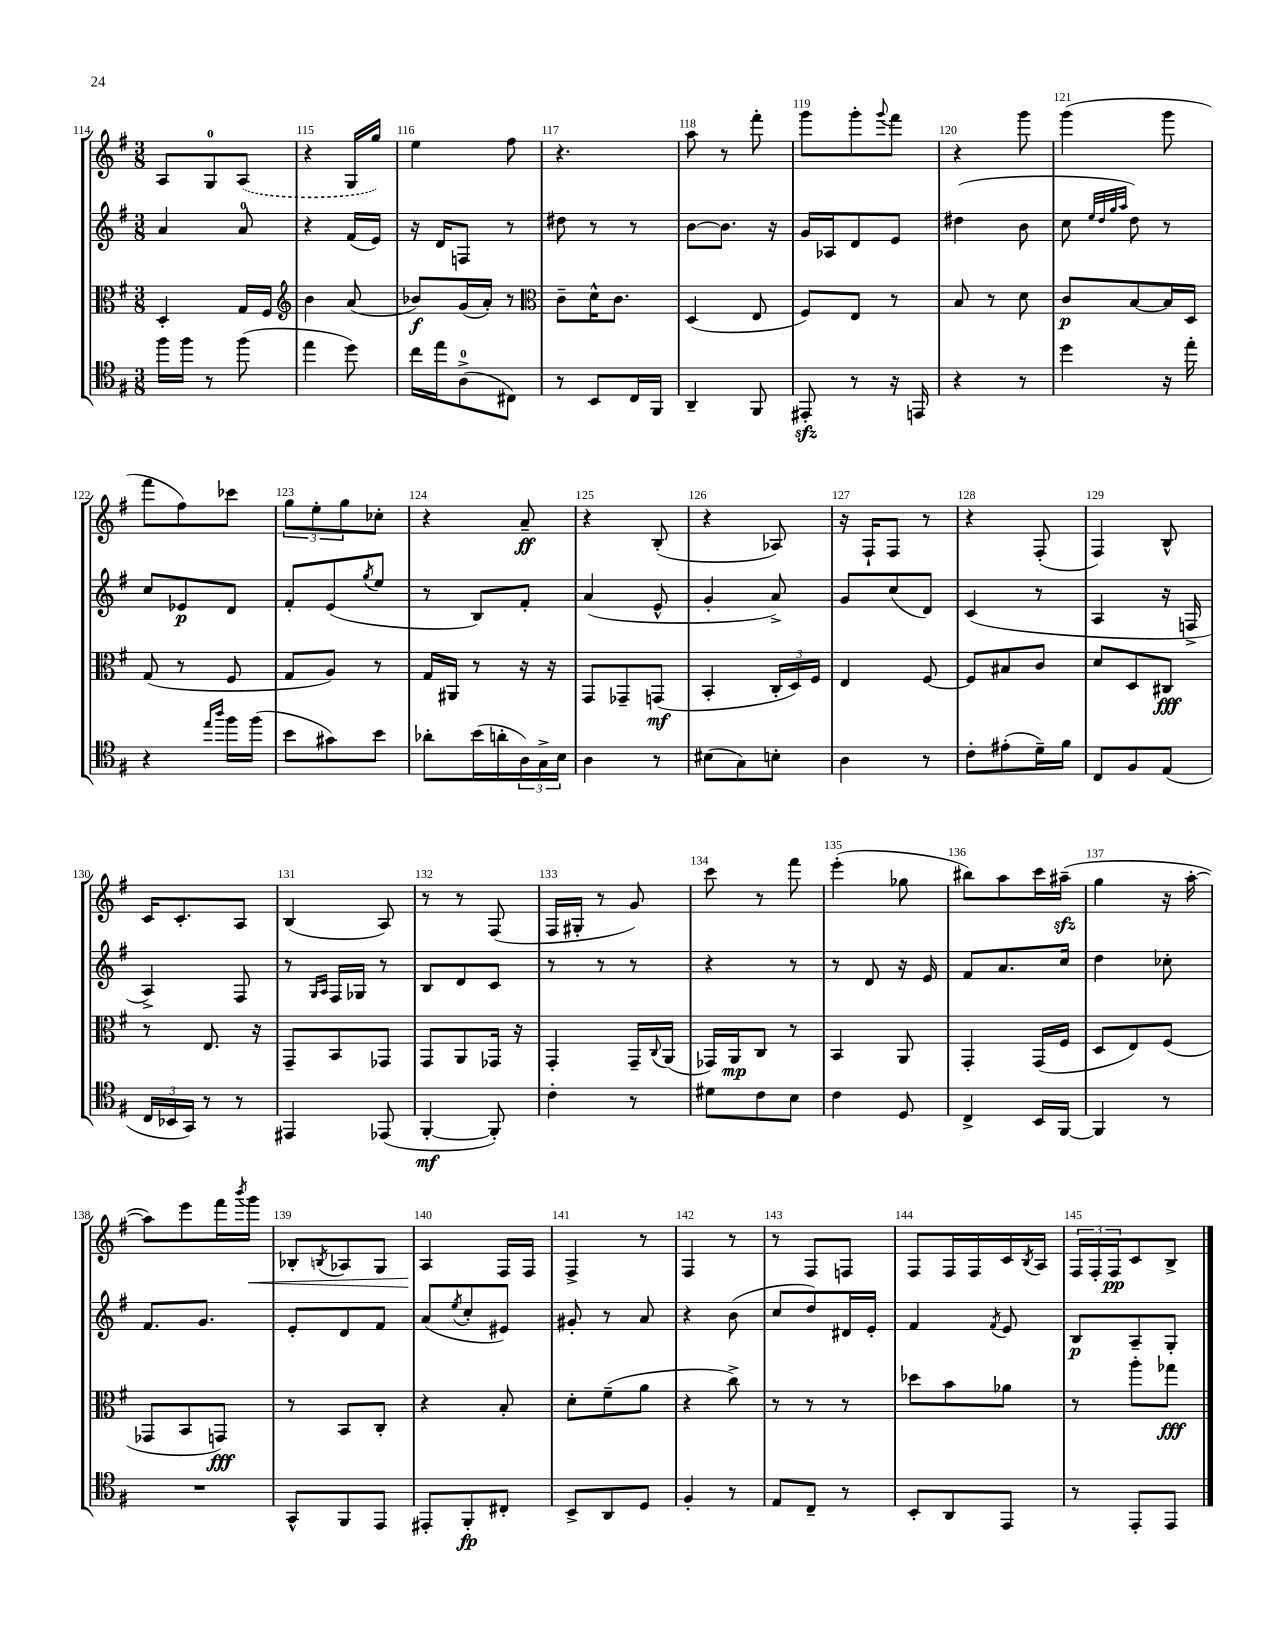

**kern	**kern	**kern	**kern
*staff4	*staff3	*staff2	*staff1
*clefC4	*clefC3	*clefG2	*clefG2
*k[f#]	*k[f#]	*k[f#]	*k[f#]
*M3/8	*M3/8	*M3/8	*M3/8
16ff#\LL	4D'/	4a/	8A/L
16ff#\JJ	.	.	.
8r	.	.	8G/
(8ff#\	16G/LL	8a/	(8A/J
.	16F#/JJ	.	.
=	=	=	=
*	*clefG2	*	*
4ee\	4b\	4r	4r
8dd\)	(8a/	(16f#/LL	16G/LL
.	.	16e/JJ)	16gg/JJ)
=	=	=	=
16cc\LL	8b-/L)	16r	4ee\
16ee\J	.	16d/LK	.
(8A^\	(16g/L	8F/J	.
.	16a'/JJ)	.	.
8C#\J)	8r	8r	8ff#\
=	=	=	=
*	*clefC3	*	*
8r	8c~\L	8dd#\	4.r
8BB/L	16d^^\K	8r	.
.	8.c\J	.	.
16C/L	.	8r	.
16FF#/JJ	.	.	.
=	=	=	=
4AA~/	(4D/	[8b\L	8aa\
.	.	8.b\]J	8r
8FF#/	8E/	.	8fff#'\
.	.	16r	.
=	=	=	=
8EE#'/	8F#/L)	16g/LL	8ggg\L
.	.	16A-/J	.
8r	8E/J	8d/	8ggg'\
.	.	.	8qqggg/
16r	8r	8e/J	8fff#\J
16EE/	.	.	.
=	=	=	=
4r	8B/	(4dd#\	4r
.	8r	.	.
8r	8d\	8b\	8ggg\
=	=	=	=
4dd\	8c/L	8cc\	(4ggg\
.	.	32qqee/LLL	.
.	.	32qqdd/	.
.	.	32qqgg/	.
.	.	32qqaa/JJJ	.
.	[8B/	8dd\)	.
16r	16B/]L	8r	8ggg\
16ee'\	16D/JJ	.	.
=	=	=	=
4r	(8G/	8cc/L	8fff#\L
.	8r	8e-/	8ff#\)
16qqee/LL	.	.	.
16qqaa/JJ	.	.	.
16ff#\LL	8F#/	8d/J	8ccc-\J
(16ff#\JJ	.	.	.
=	=	=	=
8b\L	8G/L	8f#'/L	12gg\L
.	.	.	12ee'\
8g#\)	8A/J)	(8e/	.
.	.	.	12gg\
.	.	8qgg/	.
8b\J	8r	8ee/J	8cc-'\J
=	=	=	=
8a-'\L	16G/LL	8r	4r
.	16AA#/JJ	.	.
(16b\L	8r	8B/L)	.
16a'\	.	.	.
24A\)	16r	8f#'/J	8a~/
24G^\	.	.	.
.	16r	.	.
24B\JJ	.	.	.
=	=	=	=
4A\	8GG/L	(4a/	4r
.	8GG-~/	.	.
8r	(8GG/J	8e^^/	(8B'/
=	=	=	=
(8B#\L	4BB'/	4g'/	4r
8G\)	.	.	.
8B'\J	24C'/LL	8a^/)	8A-/)
.	24D/)	.	.
.	24F#/JJ	.	.
=	=	=	=
4A\	4E/	8g/L	16r
.	.	.	16F#`/LK
.	.	(8cc/	8F#/J
8r	[8F#/	8d/J)	8r
=	=	=	=
8c'\L	8F#/]L	(4c/	4r
(8e#'\	8B#/	.	.
16d~\L)	8c/J	8r	(8F#'/
16f#\JJ	.	.	.
=	=	=	=
8C/L	8d/L	4A/	4F#/)
8F#/	8D/	.	.
(8E/J	8C#/J	16r	8B^^/
.	.	16F^/	.
=	=	=	=
24C/LL	8r	4A^/)	16c/LK
24BB-/	.	.	.
.	.	.	8.c'/
24GG/JJ)	.	.	.
8r	8.E/	.	.
8r	.	8F#/	8A/J
.	16r	.	.
=	=	=	=
4EE#/	8GG~/L	8r	(4B/
.	.	16qqG/LL	.
.	.	16qqA/JJ	.
.	8BB/	16F#/LL	.
.	.	16G-/JJ	.
(8EE-/	8GG-/J	8r	8A/)
=	=	=	=
[4FF#'/	8GG/L	8B/L	8r
.	8AA/	8d/	8r
8FF#'/])	16GG-/Jk	8c/J	(8F#/
.	16r	.	.
=	=	=	=
4c'\	4GG'/	8r	16F#/LL
.	.	.	16G#'/JJ
.	.	8r	8r
8r	16GG~/LL	8r	8g/)
.	8qqC/	.	.
.	(16AA/JJ	.	.
=	=	=	=
8d#\L	16GG-/LL)	4r	8ccc\
.	16AA/J	.	.
8c\	8C/J	.	8r
8B\J	8r	8r	8fff#\
=	=	=	=
4c\	4BB/	8r	(4eee'\
.	.	8d/	.
8D/	8AA/	16r	8gg-\
.	.	16e/	.
=	=	=	=
4C^/	4GG'/	8f#/L	8bb#\L)
.	.	8.a/	8aa\
16BB/LL	(16GG/LL	.	16ccc\L
[16FF#/JJ	16F#/JJ	16cc/Jk	(16aa#~\JJ
=	=	=	=
4FF#/]	8D/L	4dd\	4gg\
.	8E/)	.	.
8r	(8F#/J	8cc-'\	16r
.	.	.	[16aa'\
=	=	=	=
4.r	8GG-/L	8.f#/L	8aa\]L)
.	8BB/	.	8eee\
.	.	8.g/J	.
.	8GG/J)	.	16fff#\L
.	.	.	8qbbb/
.	.	.	16ggg\JJ
=	=	=	=
8GG^^/L	8r	8e'/L	8B-'/L
.	.	.	8qB/
8FF#/	8BB/L	8d/	8A-/
8EE/J	8C'/J	8f#/J	8G/J
=	=	=	=
8EE#'/L	4r	(8a/L	4A/
.	.	8qee/	.
8FF#'/	.	8cc'/	.
8C#'/J	8B'/	8e#/J)	16F#/LL
.	.	.	16F#/JJ
=	=	=	=
8BB^/L	8d'\L	8g#'/	4F#^/
8AA/	(8f#~\	8r	.
8D/J	8a\J	8a/	8r
=	=	=	=
4F#'/	4r	4r	4F#/
8r	8cc^\)	(8b\	8r
=	=	=	=
8E/L	8r	8cc/L	8r
8C~/J	8r	8dd/)	8F#/L
8r	8r	16d#/L	8F/J
.	.	16e'/JJ	.
=	=	=	=
8BB'/L	8dd-\L	4f#/	8F#/L
8AA/	8b\	.	16F#/L
.	.	.	16F#/
.	.	8qf#/	.
8EE/J	8a-\J	8e/	16c/
.	.	.	8qB/
.	.	.	16A/JJ
=	=	=	=
8r	8r	8B/L	24F#/LL
.	.	.	24F#'/
.	.	.	24F#/J
8EE'/L	8aa'\L	8A~/	8c/
8EE/J	8gg-\J	8G'/J	8B^/J
==	==	==	==
*-	*-	*-	*-
